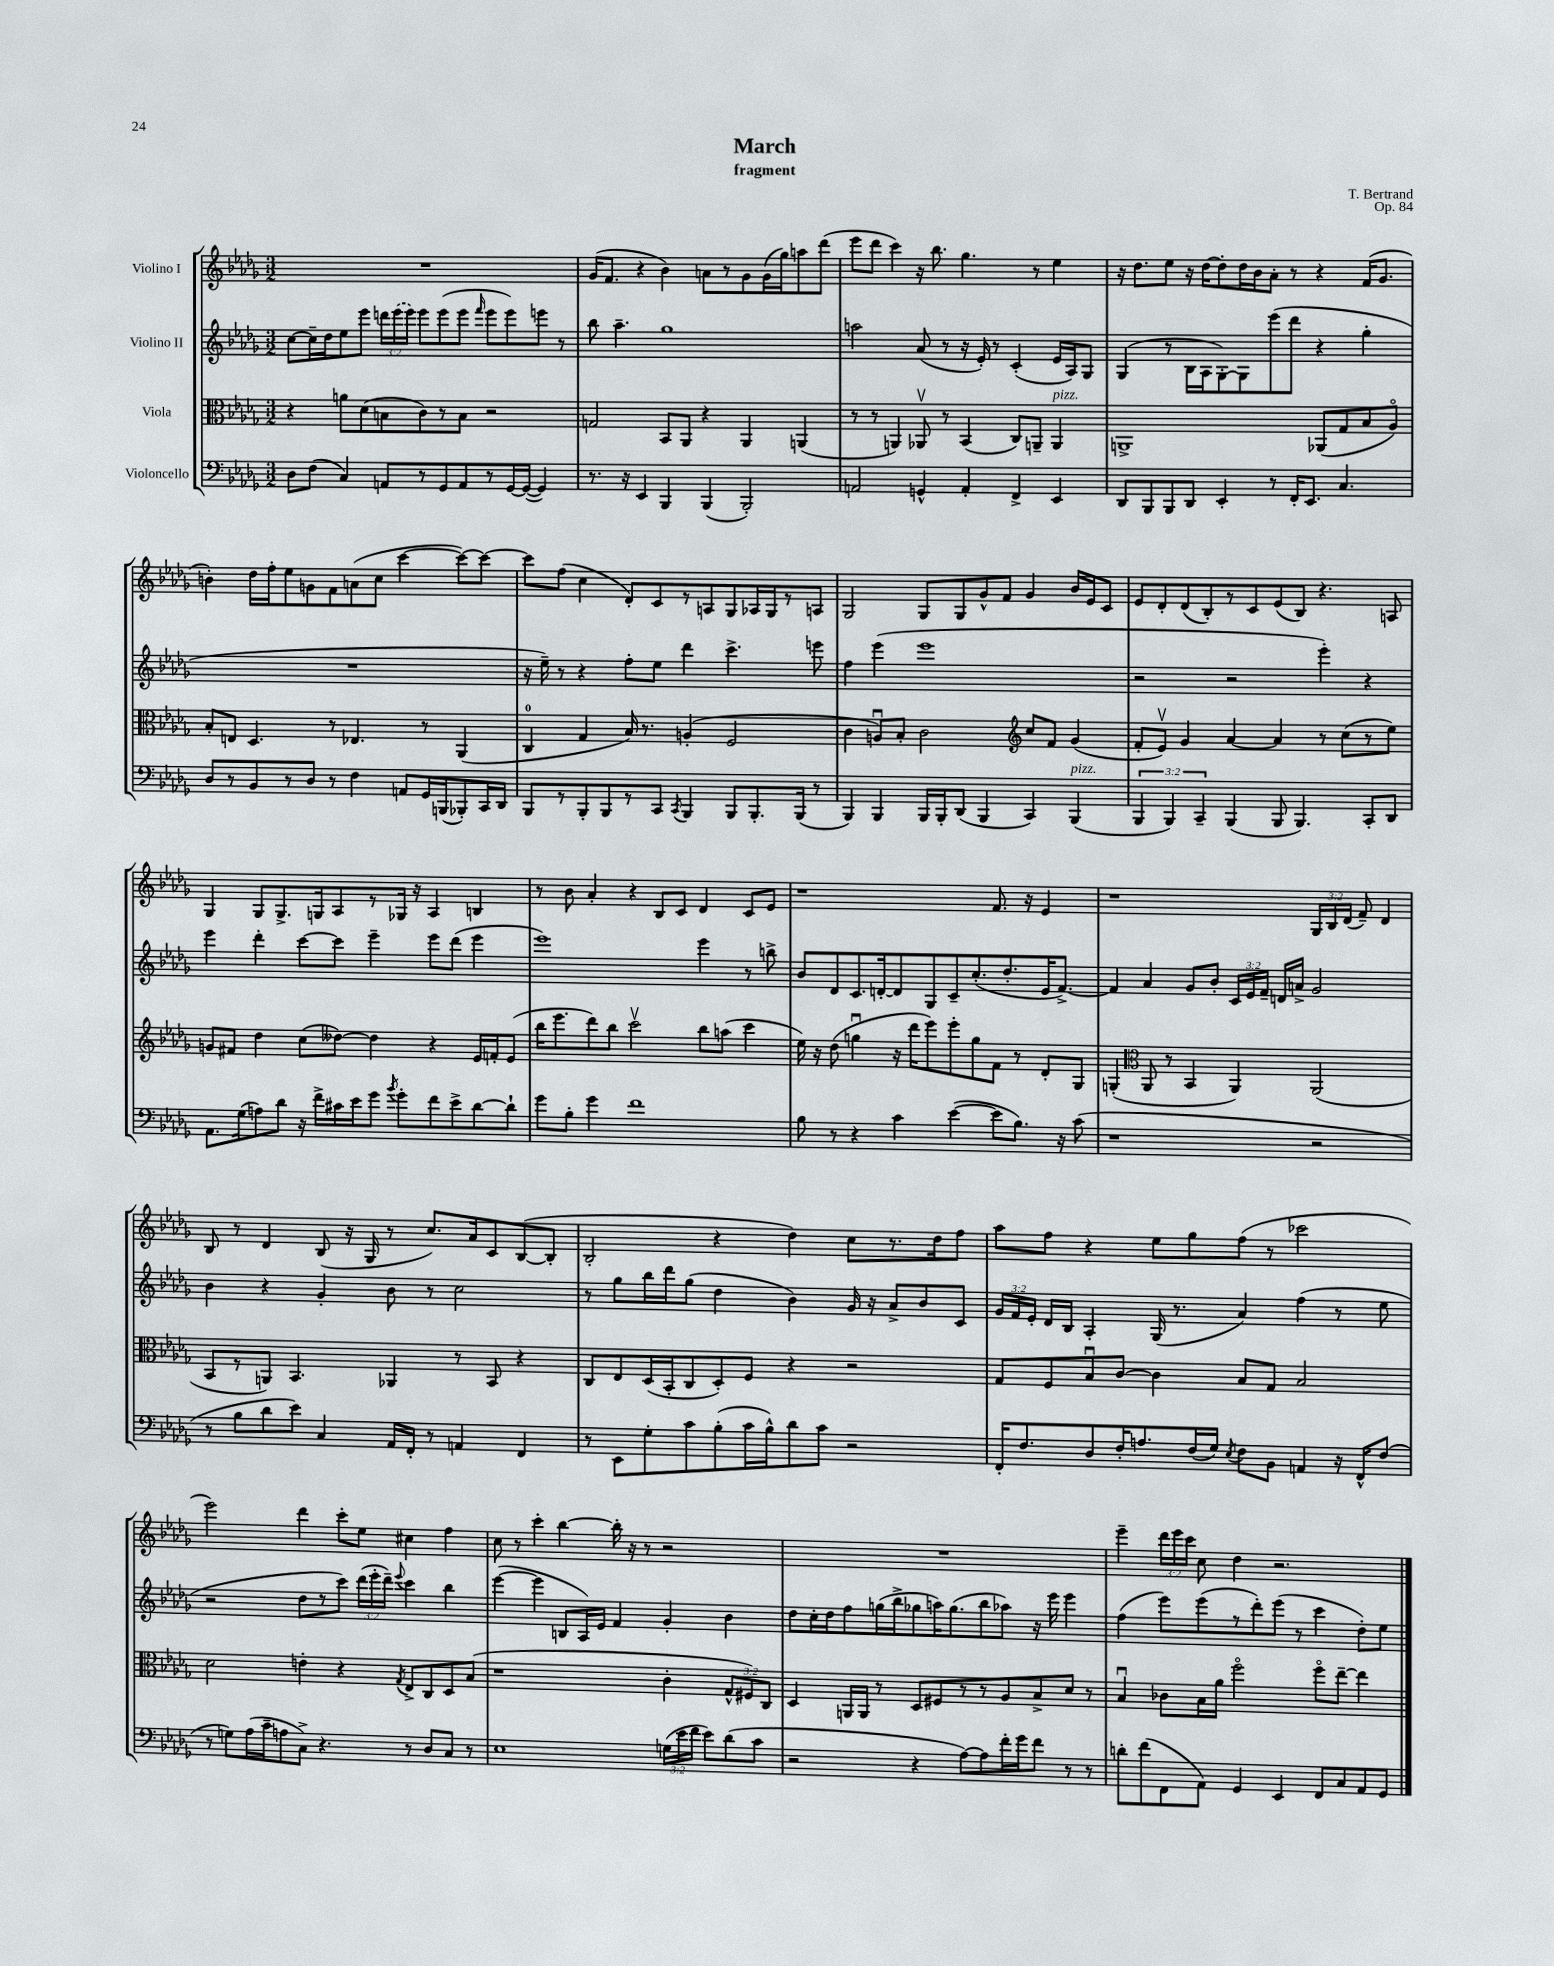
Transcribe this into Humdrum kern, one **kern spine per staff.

**kern	**kern	**kern	**kern
*staff4	*staff3	*staff2	*staff1
*clefF4	*clefC3	*clefG2	*clefG2
*k[b-e-a-d-g-]	*k[b-e-a-d-g-]	*k[b-e-a-d-g-]	*k[b-e-a-d-g-]
*M3/2	*M3/2	*M3/2	*M3/2
8D-	4r	[8cc	1.r
(8F	.	16cc~]	.
.	.	16dd-	.
4C)	8a	8ee-	.
.	(8d-	8eee-	.
8AA	8B	24ddd	.
.	.	(24eee-	.
.	.	24eee-)	.
8r	8c)	8eee-	.
8GG-	8r	(8eee-	.
8AA	8B	8eee-	.
.	.	16qqfff	.
8r	2r	8eee-	.
[16GG-	.	8eee-)	.
(16GG-_	.	.	.
4GG-])	.	8eee	.
.	.	8r	.
=	=	=	=
8.r	2G	8bb-	(16g-
.	.	.	8.f
.	.	4.aa-~	.
16r	.	.	.
4EE-	.	.	4r
4BBB-	8BB-	1gg-	4b-)
.	8AA-	.	.
(4BBB-	4r	.	8a
.	.	.	8r
2BBB-')	4AA-	.	8g-
.	.	.	(16g-
.	.	.	16gg-)
.	(4AA	.	8aa
.	.	.	(8ddd-
=	=	=	=
2AA	8r	2aa	8eee-
.	8r	.	8ddd-
.	4AA)	.	4ccc)
4GG^^	8AA-v	(8a-	16r
.	.	.	8.bb-
.	8r	8r	.
4AA'	(4BB-	16r	4.gg-
.	.	16e-')	.
.	.	8r	.
4FF^	8C)	(4c'	.
.	8AA~	.	8r
4EE-	4AA	16e-	4ee-
.	.	16A-)	.
.	.	8G-	.
=	=	=	=
8DD-	1AA^	(4G-	16r
.	.	.	8.dd-
8BBB-	.	.	.
8BBB-	.	8r	8ee-
8DD-	.	16B-	16r
.	.	16A-	[16dd-
4EE-'	.	[8G-')	8dd-']
.	.	8G-]	16dd-
.	.	.	16b-
8r	.	(8eee-	8a-'
16FF'	.	8ddd-	8r
8.EE-	.	.	.
.	(8AA-	4r	4r
4.C	8G-	.	.
.	8B-	4gg-'	(16f
.	.	.	8.g-
.	8A-o)	.	.
=	=	=	=
8D-	8B-'	1.r	4b')
8r	8E	.	.
8BB-	4.D-	.	16dd-
.	.	.	16ff'
8r	.	.	8ee-
8D-	.	.	8g
8r	8r	.	8f
4F	4.E-	.	(8a
.	.	.	8cc
8AA	.	.	[4ccc
16GG-	8r	.	.
(16BBB	.	.	.
8BBB-')	(4AA-	.	8ccc_)
16CC	.	.	8ccc_
16DD-	.	.	.
=	=	=	=
8BBB-	4C	16r	8ccc]
.	.	16ee-~)	.
8r	.	8r	(8ff
8BBB-'	4G-	4r	4cc
8BBB-	.	.	.
8r	16B-)	8ff'	8d-')
.	8.r	.	.
8CC	.	8ee-	8c
8qCC	.	.	.
4BBB-	(4A'	4ddd-	8r
.	.	.	8A
8BBB-	2F	4.ccc^	8G-
8.BBB-'	.	.	16A-
.	.	.	16G-
.	.	.	8r
(16BBB-	.	.	.
8r	.	8eee	8A
=	=	=	=
4BBB-)	4c	4ff	2G-
4BBB-	8Au)	(4eee-	.
.	8B-'	.	.
16BBB-	2c	1eee-	8G-
16BBB-'	.	.	.
(8DD-	.	.	8G-
4BBB-	.	.	8g-^^
.	.	.	8f
*	*clefG2	*	*
4CC)	8cc	.	4g-
.	8f	.	.
(4BBB-	(4g-	.	16b-
.	.	.	16e-
.	.	.	8c
=	=	=	=
6BBB-	8f'	2r	8e-
.	8e-v)	.	8d-'
6BBB-)	.	.	.
.	4g-	.	(8d-
6CC~	.	.	.
.	.	.	8B-')
(4BBB-	[4a-	2r	8r
.	.	.	8c
8BBB-	4a-]	.	(8e-
4.BBB-)	.	.	8B-)
.	8r	4eee-')	4.r
.	(8cc	.	.
8CC'	8r	4r	.
8DD-	8ee-)	.	8A
=	=	=	=
8.AA-	8g	4eee-	4G-
.	8f#	.	.
(16G-	.	.	.
8A)	4dd-	4ddd-'	8G-
8d-	.	.	8.G-^
16r	(8cc	[8ccc	.
16f^	.	.	16G
16c#	[8dd--)	8ccc]	8A-
16e-	.	.	.
8g-	4dd--]	4eee-~	8r
8qb-	.	.	.
8g-'	.	.	16G-
.	.	.	16r
8f	4r	8eee-	4A-
8e-^	.	(8ddd-	.
[8d-	16e-	4eee-	4B
.	16f'	.	.
8d-`]	(8e-	.	.
=	=	=	=
8g-	16bb-	1eee-)	8r
.	8.eee-	.	.
8B-'	.	.	8b-
4g-	8ddd-)	.	4a-'
.	8bb-	.	.
1f	2cccv	.	4r
.	.	.	8B-
.	.	.	8c
.	8bb-	4eee-	4d-
.	(8aa	.	.
.	4ccc	8r	8c
.	.	8bb^	8e-
=	=	=	=
8B-	16ee-)	8b-	1r
.	16r	.	.
8r	(8dd-	8d-	.
4r	4ggu	8.c	.
.	.	[16d'	.
4c	16r	8d]	.
.	16ddd-	.	.
.	8eee-)	8G-	.
([4e-	8eee-'	8c~	.
.	8gg	(8.cc'	.
8e-]	8f	.	8.f
.	.	8.dd-'	.
8.B-)	8r	.	.
.	.	.	16r
.	8d-'	16e-	4e-
16r	.	[8.f^)	.
(8c	8G-	.	.
=	=	=	=
1r	(4G'	4f]	1r
*	*clefC3	*	*
.	8AA-	4a-	.
.	8r	.	.
.	4BB-	8g-	.
.	.	8b-'	.
.	4AA-)	24c	.
.	.	24e-	.
.	.	24f~	.
.	.	16d	.
.	.	16a^	.
2r	(2AA-	2g-	24G-
.	.	.	24B-
.	.	.	(24d-
.	.	.	8f~)
.	.	.	4d-
=	=	=	=
8r	8BB-	4b-	8B-
8B-	8r	.	8r
8d-	8AA)	4r	4d-
8e-)	4.BB-	.	.
4C	.	4g-'	(8B-
.	.	.	16r
.	.	.	16G-
16AA-	4AA-	8b-	8r
16FF'	.	.	.
8r	.	8r	8.cc)
4AA	8r	2cc	.
.	.	.	16a-
.	8BB-	.	8c
4FF	4r	.	([8B-
.	.	.	8B-']
=	=	=	=
8r	8C	8r	2B-'
8EE-	8E-	8gg-	.
8G-'	(16D-	16bb-	.
.	16BB-'	16ddd-	.
8c	8C	(8gg-	.
(8B-'	8D-')	4dd-	4r
16c	8F	.	.
16B-^^)	.	.	.
8d-	4r	4b-)	4dd-)
8c	.	.	.
2r	2r	16g-	8cc
.	.	16r	.
.	.	8a-^	8.r
.	.	8b-	.
.	.	.	16dd-
.	.	8c	8ff
=	=	=	=
16FF'	8G-	24g-	8aa-
.	.	24f	.
8.F	.	.	.
.	.	24e-'	.
.	8F	16d-	8ff
.	.	16B-	.
8D-	8B-u	4A-'	4r
16F'	[8c	.	.
8.A	.	.	.
.	4c]	(16G-	8ee-
.	.	8.r	.
(16F	.	.	8gg-
16G-)	.	.	.
8qE-	.	.	.
8F	8B-	4a-)	(8ff
8BB-	8G-	.	8r
4AA	2B-	(4ff	2ccc-
16r	.	8r	.
16FF^^	.	.	.
(8F	.	8ee-	.
=	=	=	=
8r	2d-	2r	2eee-)
8G)	.	.	.
(16A-	.	.	.
16c~	.	.	.
8A	.	.	.
8C^)	4e'	8dd-	4ddd-
4.r	.	8r	.
.	4r	8ccc)	8ccc'
.	.	(24ddd-	8ee-
.	.	24eee-'	.
.	.	24ddd-~)	.
.	8qG-	8qqeee-	.
8r	8E-^	4ccc	4cc#
8D-	8C	.	.
8C	8D-	4bb-	4ff
8r	(8B-	.	.
=	=	=	=
1E-	1r	([4eee-	8cc
.	.	.	8r
.	.	4eee-]	4ccc'
.	.	8B	[4bb-
.	.	16A-)	.
.	.	16e-	.
.	.	4f	16bb-']
.	.	.	16r
.	.	.	8r
(24G	4c'	4g-'	2r
24e-	.	.	.
24f	.	.	.
8e-)	.	.	.
(8d-	12G-^^	4b-	.
.	12F#)	.	.
8c	.	.	.
.	12C	.	.
=	=	=	=
2r	4D-	8dd-	1.r
.	.	16cc'	.
.	.	16dd-	.
.	16AA	8ff	.
.	16AA	.	.
.	8r	(16gg	.
.	.	16bb-^	.
4r	8D-	8gg-	.
.	8F#	16aa)	.
.	.	(8.gg-	.
[8A-)	8r	.	.
8A-]	8r	8bb-	.
16f'	8A-	8aa-)	.
16g-	.	.	.
8f	8B-^	16r	.
.	.	16eee-	.
8r	8d-	4eee-	.
8r	8r	.	.
=	=	=	=
8d'	4B-u	(4ff	4eee-~
(8f	.	.	.
8FF	8c-	8eee-)	24ddd-
.	.	.	24eee-
.	.	.	24ccc
8AA-)	16B-	(8eee-	8cc
.	16a-	.	.
4GG-	2ffo	8r	4dd-
.	.	8ddd-')	.
4EE-	.	(8eee-	2.r
.	.	8r	.
8FF	8ffo	4ccc	.
8C	[8ee-~	.	.
8AA-	4ee-]	8dd-')	.
8GG-	.	8ee-	.
==	==	==	==
*-	*-	*-	*-
